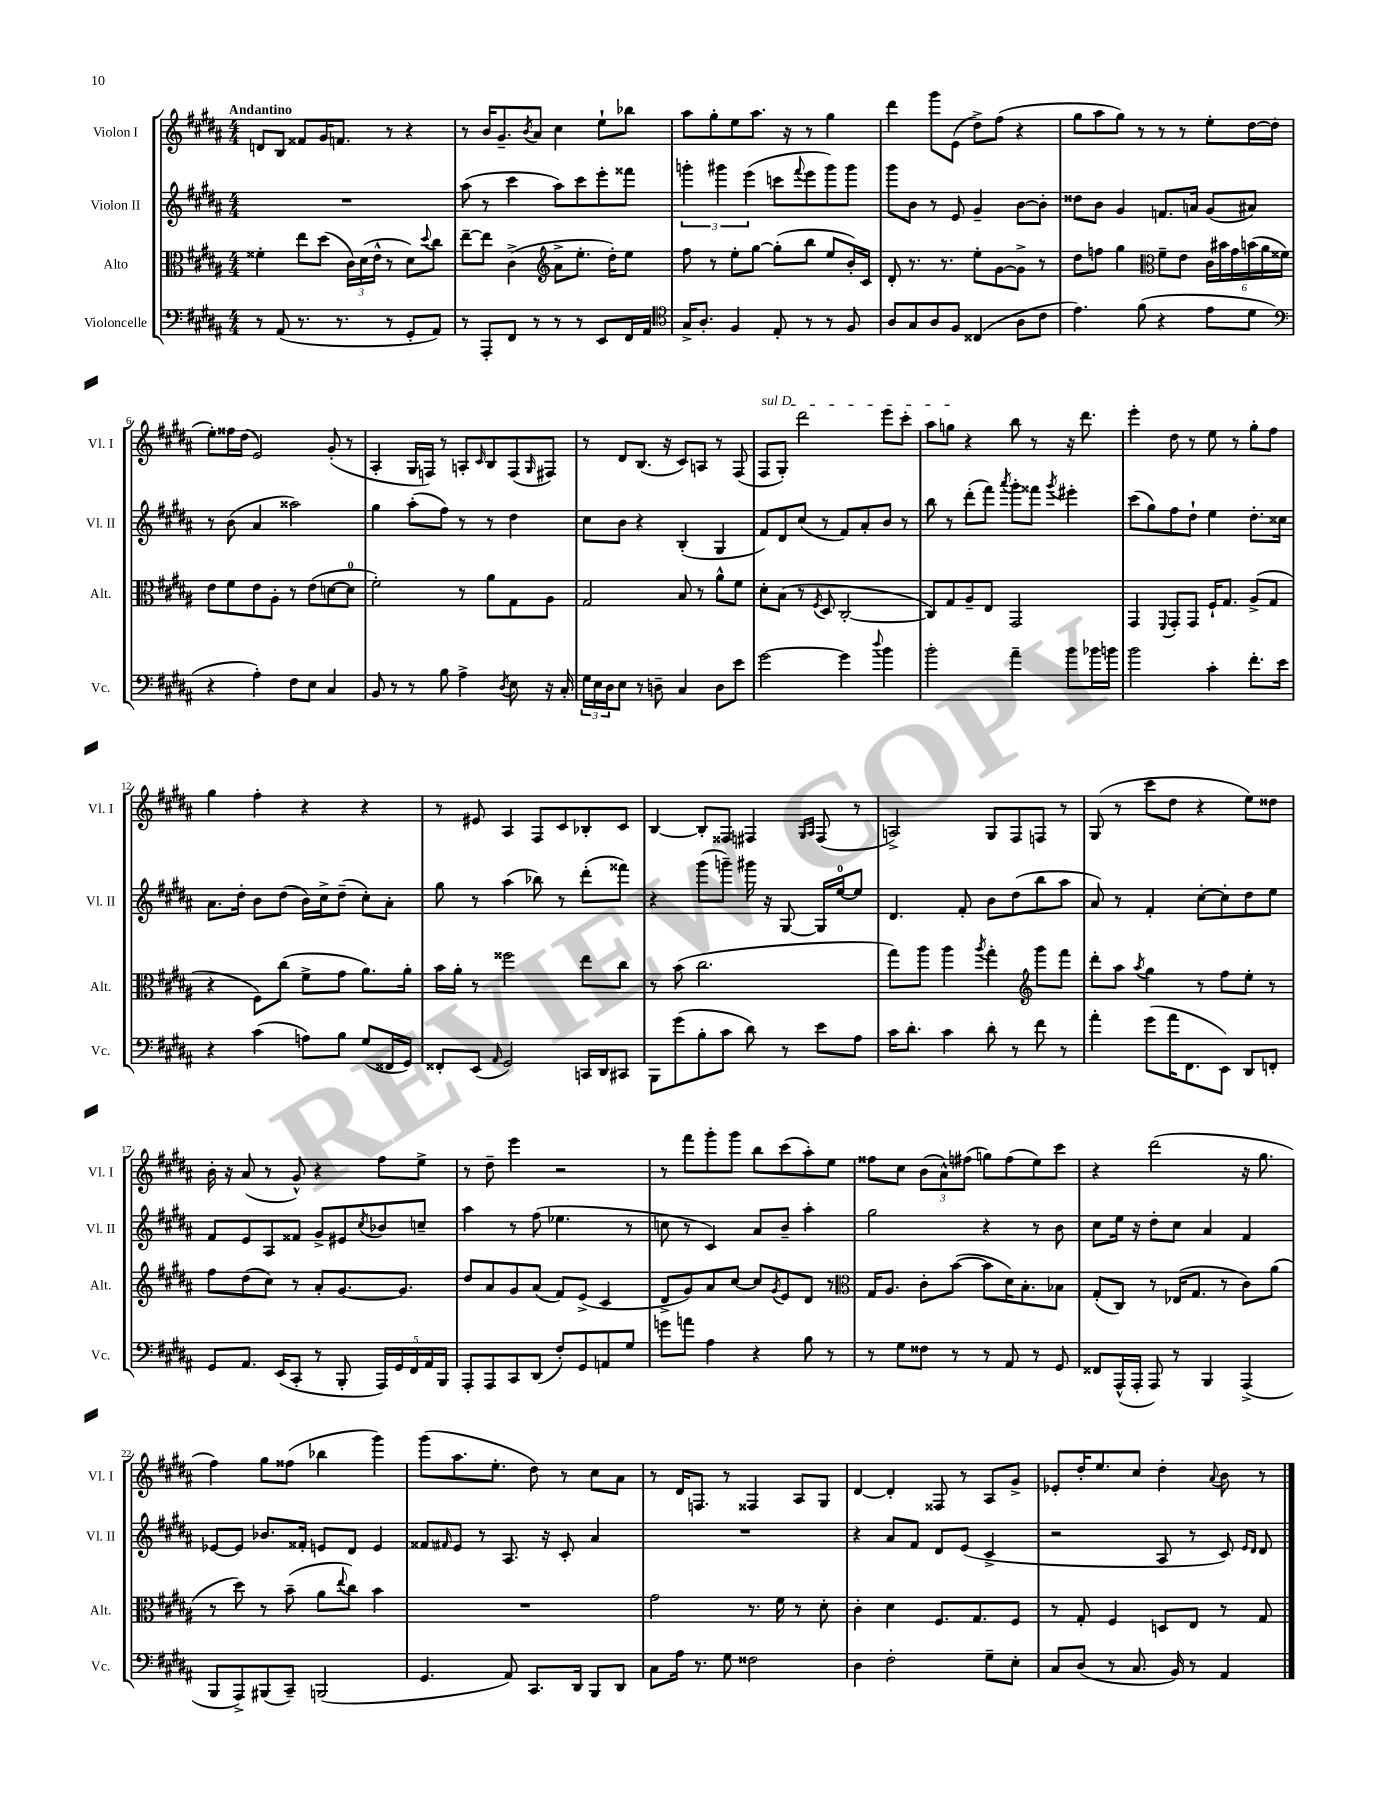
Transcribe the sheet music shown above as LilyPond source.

<<
\new StaffGroup <<
\new Staff = "s0" \with { instrumentName = "Violon I" shortInstrumentName = "Vl. I" } {
    \clef treble \key b \major \numericTimeSignature \time 4/4 \tempo "Andantino"
    d'8 b8 fisis'8 gis'16 f'8. r8 r4 |
    r8 b'16 gis'8.-- \acciaccatura { b'8 } ais'8 cis''4 e''8-! bes''8 |
    ais''8 gis''8-. e''8 ais''8. r16 r8 gis''4 |
    dis'''4 gis'''8 e'8( dis''8->) fis''8( r4 |
    gis''8 ais''8 gis''8) r8 r8 r8 e''8-. dis''16~ dis''16( |
    e''8-.) fisis''16 dis''16( e'2) gis'8-.( r8 |
    ais4-. gis16 f16) r8 a8-. \grace { cis'16 } b8 f8( \grace { gis16 } fis8) |
    r8 dis'8 b8.( r16 cis'8) a8 r8 fis8( |
    \once \override TextSpanner.bound-details.left.text = \markup { \italic "sul D" } fis8\startTextSpan gis8-.) dis'''2 e'''8 cis'''8-. |
    ais''8 g''8\stopTextSpan r4 b''8 r8 r16 dis'''8. |
    e'''4-. dis''8 r8 e''8 r8 gis''8-. fis''8 |
    gis''4 fis''4-. r4 r4 |
    r8 eis'8 ais4 fis8 cis'8 bes8-. cis'8 |
    b4~ b8-. fisis8 fis4 \grace { gis16 ais16 } fis8( r8 |
    a2->) gis8 fis8 f8 r8 |
    gis8( r8 cis'''8 dis''8 r4 e''8) disis''8 |
    b'16-. r16 ais'8( r8 gis'8-^) r4 fis''8 e''8-> |
    r8 dis''8-- e'''4 r2 |
    r8 fis'''8 gis'''8-. gis'''8 b''8 cis'''8( ais''8-.) e''8 |
    fisis''8 cis''8 \tuplet 3/2 { b'8( ais'8-^) fis''8( } g''8) fis''8( e''8) cis'''8 |
    r4 dis'''2( r16 gis''8. |
    fis''4) gis''8 fisis''8( bes''4 gis'''4) |
    gis'''8( ais''8. e''8.-. dis''8) r8 cis''8 ais'8 |
    r8 dis'16 f8. r8 fisis4 ais8 gis8 |
    dis'4~ dis'4-. fisis8 r8 ais8 gis'8-> |
    ees'8-. dis''16-. e''8. cis''8 dis''4-. \appoggiatura { ais'8 } b'8 r8 \bar "|." |
}
\new Staff = "s1" \with { instrumentName = "Violon II" shortInstrumentName = "Vl. II" } {
    \clef treble \key b \major \numericTimeSignature \time 4/4
    R1 |
    ais''8( r8 cis'''4 ais''8) cis'''8 e'''8-. fisis'''8 |
    \tuplet 3/2 { g'''4-. gis'''4 e'''4( } c'''8 \appoggiatura { fis'''8 } e'''8 gis'''8) gis'''8 |
    gis'''8 b'8 r8 e'8 gis'4-- b'8~ b'8-. |
    disis''8 b'8 gis'4 f'8. a'16 gis'8( ais'8) |
    r8 b'8( ais'4 aisis''2) |
    gis''4 ais''8-.( fis''8) r8 r8 dis''4 |
    cis''8 b'8 r4 b4-.( gis4 |
    fis'8) dis'8 cis''8( r8 fis'8) ais'8-. b'8 r8 |
    b''8 r8 dis'''8-.( fis'''8) \acciaccatura { ais'''8 } gis'''8-. fisis'''8 \acciaccatura { gis'''8 } eis'''4-. |
    cis'''8( gis''8) fis''8 dis''8-! e''4 dis''8.-. cisis''16 |
    ais'8. dis''16-. b'8 dis''8( b'16) cis''16-> dis''8--( cis''8-.) ais'8-. |
    gis''8 r8 ais''4( bes''8) r8 dis'''8-.( fisis'''8) |
    r4 gis'''8( g'''8--) gis'''16 r16 gis8~ gis16 e''16-0~ e''8 |
    dis'4. fis'8-. b'8 dis''8( b''8 ais''8 |
    ais'8) r8 fis'4-. cis''8~-. cis''8-. dis''8 e''8 |
    fis'8 e'8 ais8 fisis'8 gis'8-> eis'8 \acciaccatura { cis''8 } bes'8 c''8-- |
    ais''4 r8 fis''8( ees''4. r8 |
    c''8 r8 cis'4) ais'8 b'8-- ais''4-. |
    gis''2 r4 r8 b'8 |
    cis''8 e''16 r16 dis''8-. cis''8 ais'4 fis'4 |
    ees'8~ ees'8 bes'8. fisis'16-. e'8 dis'8 e'4 |
    fisis'8 \grace { fis'16 } e'8 r8 ais8. r16 cis'8-. ais'4 |
    R1 |
    r4 ais'8 fis'8 dis'8 e'8( cis'4-> |
    r2 ais8 r8 cis'8) \grace { e'16 dis'16 } dis'8 \bar "|." |
}
\new Staff = "s2" \with { instrumentName = "Alto" shortInstrumentName = "Alt." } {
    \clef alto \key b \major \numericTimeSignature \time 4/4
    fisis'4-. e''8 dis''8( \tuplet 3/2 { cis'16) dis'16( e'16-^ } r8 dis'8) \appoggiatura { dis''8 } cis''8 |
    e''8~-- e''8 cis'4->( \clef treble ais'8-> e''8.-. dis''16-.) e''8 |
    fis''8 r8 e''8-. gis''8~ gis''8-.( b''8 e''8 b'16-.) cis'16 |
    dis'8-. r8. r8. e''8-. gis'8~ gis'8-> r8 |
    dis''8 f''8 gis''4 \clef alto fis'8-- e'8 \tuplet 6/4 { cis'16 bis'16 gis'16 b'16( ais'16 fisis'16) } |
    e'8 fis'8 e'8 ais8-. r8 e'8( d'8~ d'8-0 |
    fis'2-.) r8 ais'8 gis8 ais8 |
    gis2 b8 r8 ais'8-^ fis'8 |
    dis'8-. b8( r8 \acciaccatura { fis8 } dis8 cis2~-. |
    cis8) gis8 ais8-- e8 gis,2 |
    gis,4 \appoggiatura { fis,8 } gis,8-. gis,8 fis16-! gis8. ais8->( gis8 |
    r4 fis8) cis''8( fis'8-> gis'8 ais'8.) ais'16-. |
    b'16 ais'16-. r8 fisis''2 e''8 cis''8 |
    r8 b'8( cis''2. |
    gis''8) ais''8 ais''4 \acciaccatura { ais''8 } gis''4-. \clef treble gis'''8 fis'''8 |
    dis'''8-. ais''8 \acciaccatura { ais''8 } gis''4 r8 fis''8 e''8-. r8 |
    fis''8 dis''8( cis''8) r8 ais'8-. gis'8.~ gis'8. |
    dis''8 ais'8 gis'8 ais'8( fis'8) e'8->( cis'4 |
    dis'8-> gis'8) ais'8 cis''8~ cis''8 \acciaccatura { gis'8 } e'8 dis'8 r8 |
    \clef alto gis16 ais8. cis'8-. b'8~( b'8 dis'16) b8.-. bes8 |
    gis8-.( cis8) r8 ees16( gis8. r8 cis'8) ais'8( |
    r8 dis''8) r8 b'8--( ais'8 \appoggiatura { e''8 } cis''8) b'4 |
    R1 |
    gis'2 r8. fis'16 r8 dis'8-. |
    cis'4-. dis'4 fis8. gis8. fis8 |
    r8 gis8-. fis4 d8 e8 r8 gis8 \bar "|." |
}
\new Staff = "s3" \with { instrumentName = "Violoncelle" shortInstrumentName = "Vc." } {
    \clef bass \key b \major \numericTimeSignature \time 4/4
    r8 ais,8( r8. r8. r8 gis,8-. ais,8) |
    r8 ais,,8-. fis,8 r8 r8 r8 e,8 fis,16 ais,16 |
    \clef tenor gis16-> ais8.-. fis4 e8-. r8 r8 fis8 |
    ais8 gis8 ais8 fis8 cisis4( ais8 cis'8 |
    e'4.) fis'8( r4 e'8 dis'8 |
    \clef bass r4 ais4-.) fis8 e8 cis4 |
    b,8 r8 r8 b8 ais4-> \acciaccatura { dis8 } e8 r16 cis16-. |
    \tuplet 3/2 { gis16 e16 dis16 } e8 r8 d8-- cis4 d8 e'8 |
    gis'2~ gis'4 \appoggiatura { dis''8 } b'4 |
    b'2-. ais'4-- b'8 bes'16 b'16 |
    b'2 cis'4-. fis'8.-. e'16 |
    r4 cis'4( a8) b8 gis8( fisis,16 gis,16) |
    fisis,8-. e,8( \grace { ais,16 } gis,2) c,16 dis,16 cis,8 |
    b,,8 gis'8( b8-. cis'8 dis'8) r8 e'8 ais8 |
    cis'16 dis'8.-. cis'4 dis'8-. r8 fis'8 r8 |
    ais'4-. gis'8( ais'16 fis,8. e,8) dis,8 f,8-. |
    gis,8 ais,8. e,16( cis,8-. r8 b,,8-. \tuplet 5/4 { ais,,16) gis,16 fis,16 ais,16 b,,16 } |
    ais,,8-. ais,,8 cis,8 dis,8( fis8-.) gis,8 a,8 gis8 |
    g'8 a'8 ais4 r4 b8 r8 |
    r8 gis8 fisis8 r8 r8 ais,8 r8 gis,8 |
    fisis,8 ais,,16-^( ais,,16-. ais,,8) r8 b,,4 ais,,4->( |
    b,,8 ais,,8->) bis,,8( cis,8--) b,,2( |
    gis,4. ais,8) cis,8. dis,16 b,,8 dis,8 |
    cis8 ais16 r8. gis8 fisis2 |
    dis4 fis2-. gis8-- e8-. |
    cis8 dis8( r8 cis8. b,16) r8 ais,4 \bar "|." |
}
>>
>>
